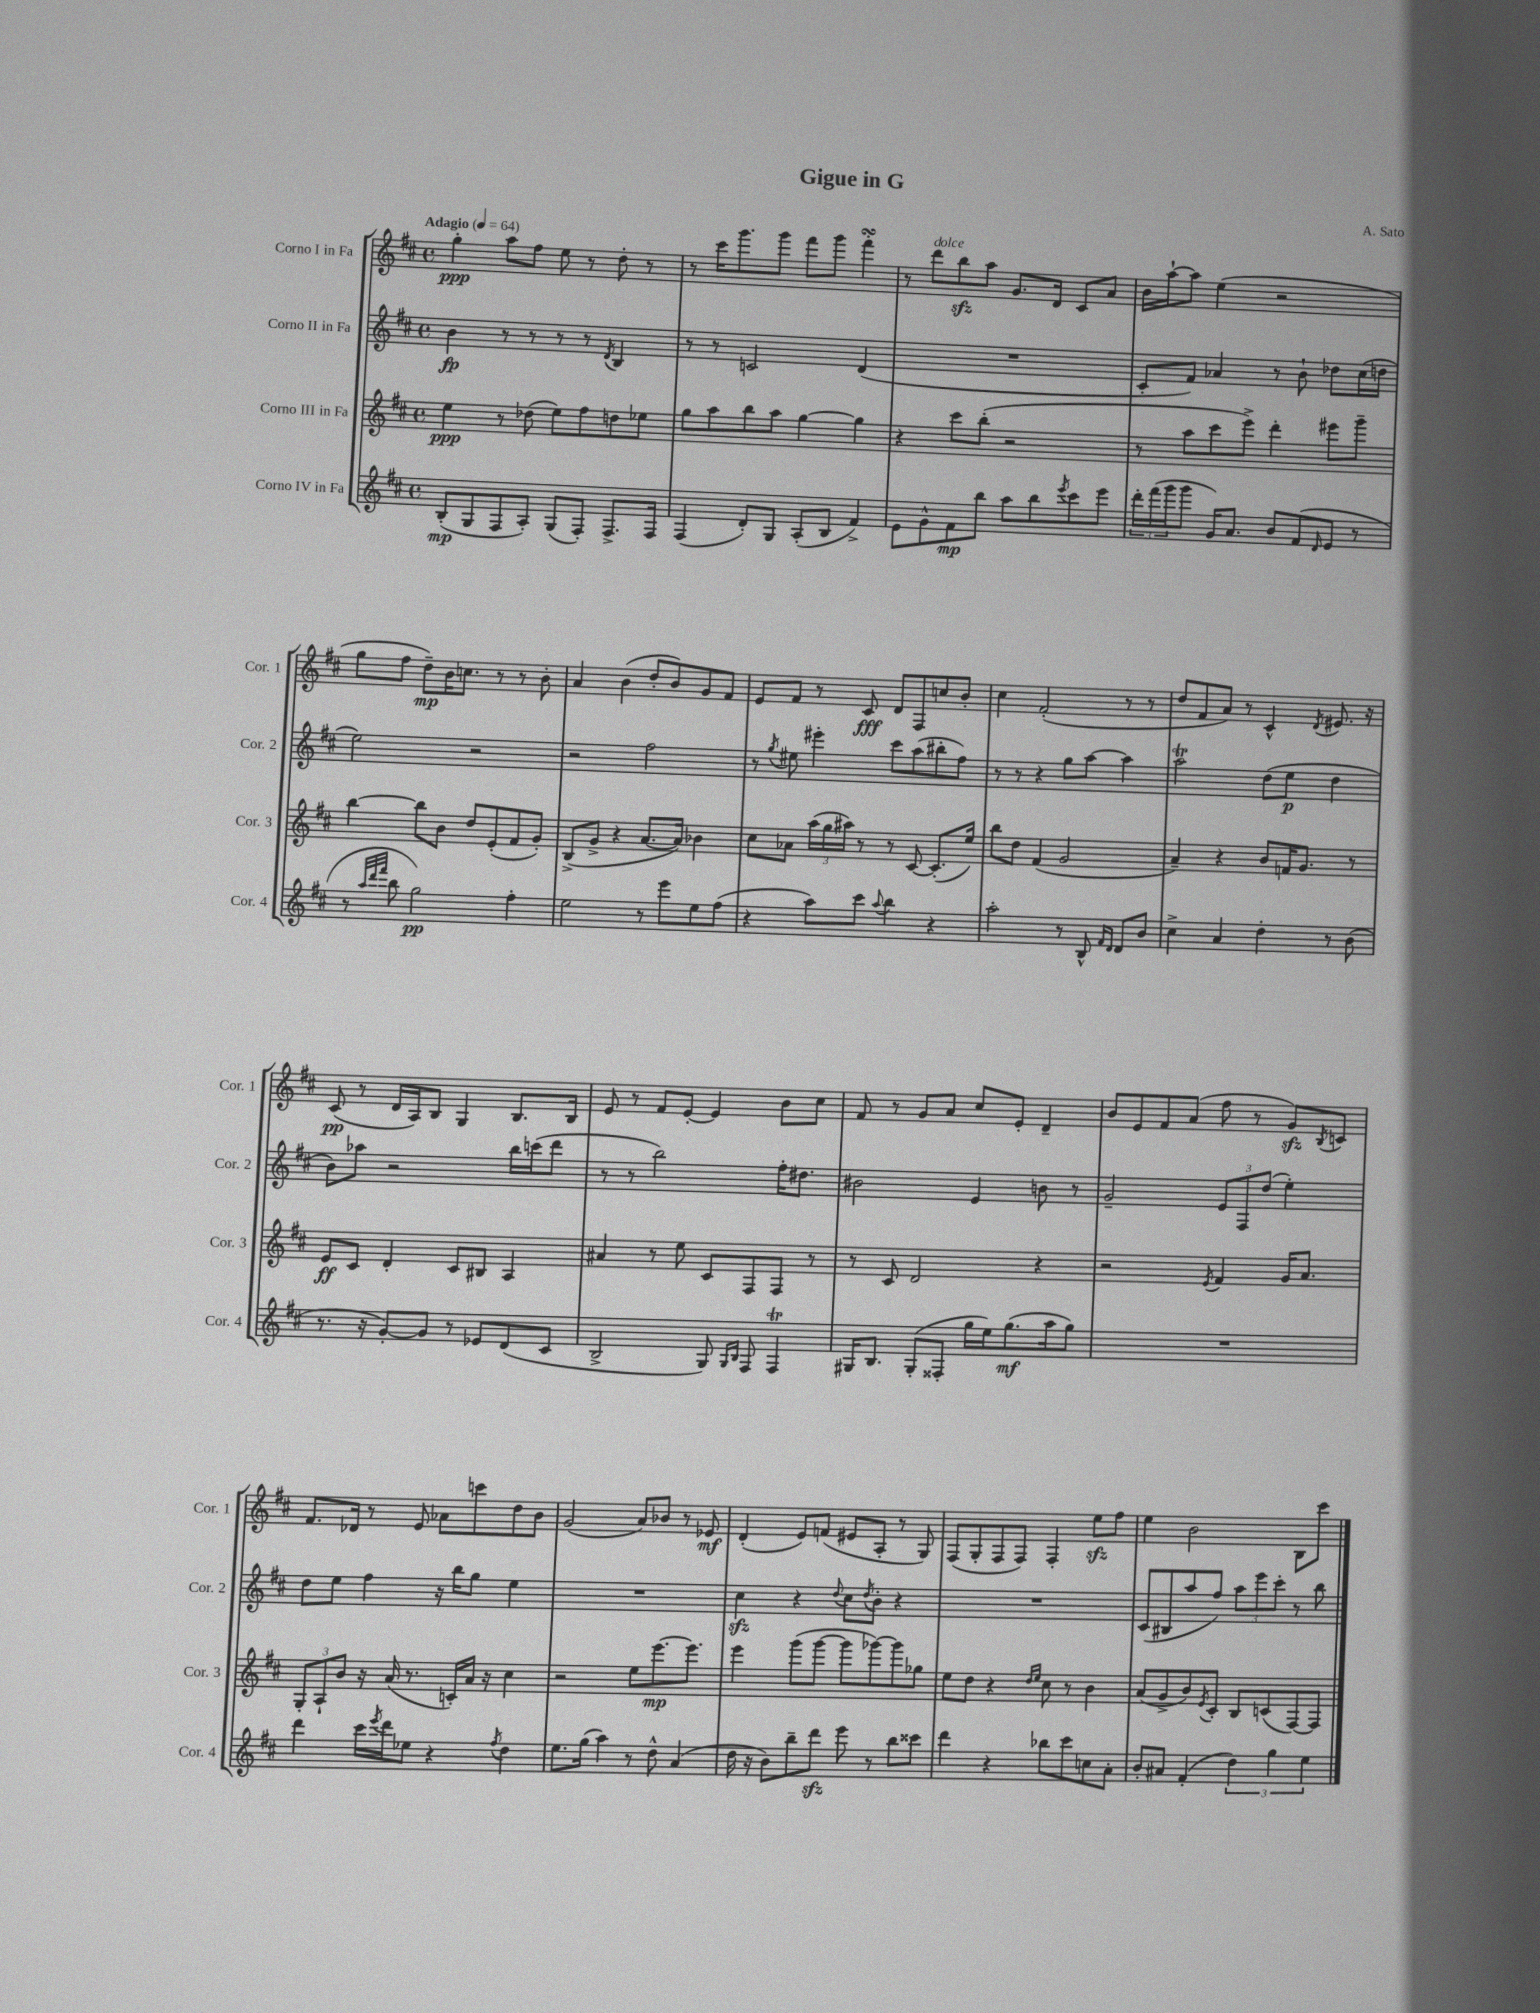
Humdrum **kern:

**kern	**kern	**kern	**kern
*staff4	*staff3	*staff2	*staff1
*clefG2	*clefG2	*clefG2	*clefG2
*k[f#c#]	*k[f#c#]	*k[f#c#]	*k[f#c#]
*M4/4	*M4/4	*M4/4	*M4/4
*met(c)	*met(c)	*met(c)	*met(c)
*MM64	*MM64	*MM64	*MM64
(8B'	4ee	4b	4gg'
8G	.	.	.
8F#	8r	8r	8aa
8A')	(8dd-	8r	8ff#
(8G	8ee)	8r	8ee
8F#')	8ff#	8r	8r
.	.	8qd	.
8.F#^	8dd	4B	8dd'
.	8ee-	.	8r
16F#	.	.	.
=	=	=	=
(4F#	8gg	8r	8r
.	8aa	8r	16ccc#
.	.	.	8.ggg
8d')	8bb	2c	.
8G	8aa	.	8ggg
(8A'	[4gg	.	8fff#
8B	.	.	8ggg
4f#^)	4gg]	(4d	4fff#'
=	=	=	=
8e	4r	1r	8r
8g^^	.	.	8ddd
8f#	8ccc#	.	8bb
8bb	(8bb'	.	8aa
8aa	2r	.	8.g
8bb	.	.	.
.	.	.	16d
8qeee	.	.	.
8ccc#	.	.	8c#
8eee	.	.	8a
=	=	=	=
24ddd'	8r	8c#'	16b
(24fff#	.	.	.
.	.	.	[16aa`
24ggg	.	.	.
8ggg	8aa	8f#)	8aa]
16g)	8ccc#	4a-	(4ee
8.a	.	.	.
.	8eee^)	.	.
8b	4ddd'	8r	2r
(8f#	.	8b`	.
16qqd	.	.	.
8e	8eee#	8dd-	.
8r	8ggg~	(16cc#	.
.	.	16dd	.
=	=	=	=
8r	[4bb	2ee)	8gg
32qqaa	.	.	.
32qqddd	.	.	.
32qqfff#	.	.	.
8bb	.	.	8ff#
2gg)	8bb]	.	8dd~)
.	8b	.	16b
.	.	.	8.cc
.	8dd	2r	.
.	(8e'	.	8r
4ff#'	8f#	.	8r
.	8g')	.	8b'
=	=	=	=
2ee	(8B^	2r	4a
.	8g^	.	.
.	4r	.	(4b
8r	[8.a	2ff#	8dd'
8eee	.	.	8b)
.	16a])	.	.
8ee	4b-	.	8g
(8ff#	.	.	8f#
=	=	=	=
4r	8cc#	8r	8e
.	.	8qgg	.
.	8a-	8ee#	8f#
8aa)	(24aa	4eee#'	8r
.	24gg	.	.
.	24aa#)	.	.
8ccc#	8r	.	8c#
8qqaa	.	.	.
4bb	8r	8ccc#	8d
.	[8c#	(8aa	8F#
4r	(8.c#']	8bb#'	8cc
.	.	8ff#)	8b'
.	16ee)	.	.
=	=	=	=
2aa'	8bb	8r	4cc#
.	8dd	8r	.
.	(4f#	4r	(2f#'
8r	2g	8gg	.
8B^^	.	[8aa	.
16qqf#	.	.	.
16qqd	.	.	.
8d	.	4aa]	8r
8b	.	.	8r
=	=	=	=
4cc#^	4a~)	2aa	8dd
.	.	.	8f#
4a	4r	.	8a)
.	.	.	8r
4dd'	8b	(8dd	4c#^^
.	16f	8ee	.
.	8.g	.	.
.	.	.	8qd
8r	.	4dd	8.e#
(8b	8r	.	.
.	.	.	16r
=	=	=	=
8.r	8e	8b)	(8c#
.	8c#	8aa-	8r
16r	.	.	.
[8g')	4d'	2r	16d
.	.	.	16A)
8g]	.	.	8B
8r	8c#	.	4G
8e-	8B#	.	.
(8d	4A	16bb	8.B
.	.	(16ccc	.
8c#	.	8ddd	.
.	.	.	16B
=	=	=	=
2B^	4a#	8r	8e
.	.	8r	8r
.	8r	2bb)	8f#
.	8ee	.	[8e'
8G)	8c#	.	4e]
16qqG	.	.	.
16qqB	.	.	.
8F#	8F#	.	.
4F#	8F#	16ff#'	8b
.	.	8.dd#	.
.	8r	.	8cc#
=	=	=	=
16G#	8r	2b#	8f#
8.B	.	.	.
.	8c#	.	8r
(8G#'	2d	.	8g
8F##'	.	.	8a
16gg	.	4e	8cc#
16ee)	.	.	.
(8.gg	.	.	8e'
.	4r	8b	4d~
16aa	.	.	.
8gg)	.	8r	.
=	=	=	=
1r	2r	2g~	8b
.	.	.	8e
.	.	.	8f#
.	.	.	(8a
.	8qe	.	.
.	4f#	12e	8ff#
.	.	12F#	.
.	.	.	8r
.	.	(12dd	.
.	16g	4ee')	8g)
.	8.a	.	.
.	.	.	8qB
.	.	.	8c
=	=	=	=
4ddd	12G'	8dd	8.f#
.	12A`	.	.
.	.	8ee	.
.	12b	.	.
.	.	.	16d-
16ccc#	16r	4ff#	8r
8qeee	.	.	.
16ddd	(16a	.	.
8ee-	8.r	.	8e
4r	.	16r	8a-
.	16c')	16bb	.
.	16a	8gg	8ccc
.	16r	.	.
8qff#	.	.	.
4dd	4cc#	4ee	8dd
.	.	.	8b
=	=	=	=
8.ee	2r	1r	(2g
(16gg	.	.	.
4aa)	.	.	.
8r	8ee	.	8a)
8dd^^	[8.eee	.	8b-
(4a	.	.	8r
.	8.eee]	.	.
.	.	.	8e-
=	=	=	=
16dd	4eee	4cc#	(4d'
16r	.	.	.
8b)	.	.	.
8bb~	(8ggg	4r	8e)
8ddd	[8ggg	.	(8f
.	.	8qqdd	.
8eee	8ggg]	8cc#	8e#
.	.	8qdd	.
8r	[8ggg-)	8b'	8A'
8bb	8ggg-]	4r	8r
8ccc##	8gg-	.	8G)
=	=	=	=
4ddd	8ee	1r	(8F#
.	8dd	.	8G'
4r	4r	.	8F#
.	.	.	8F#)
.	16qqdd	.	.
.	16qqee	.	.
8bb-	8cc#	.	4F#'
8ccc#	8r	.	.
8cc	4b	.	8ee
8a'	.	.	8ff#
=	=	=	=
8b'	(8a	(8c#	4ee
8a#	8g^	8B#	.
(4f#'	8b)	8aa	2b
.	8qe	.	.
.	8c#'	8ff#)	.
6dd)	8B	12aa	.
.	.	12eee	.
.	(8c	.	.
6gg	.	12ccc#'	.
.	[8F#)	8r	8B
6ee	.	.	.
.	8F#]	8bb	8ccc#
==	==	==	==
*-	*-	*-	*-
